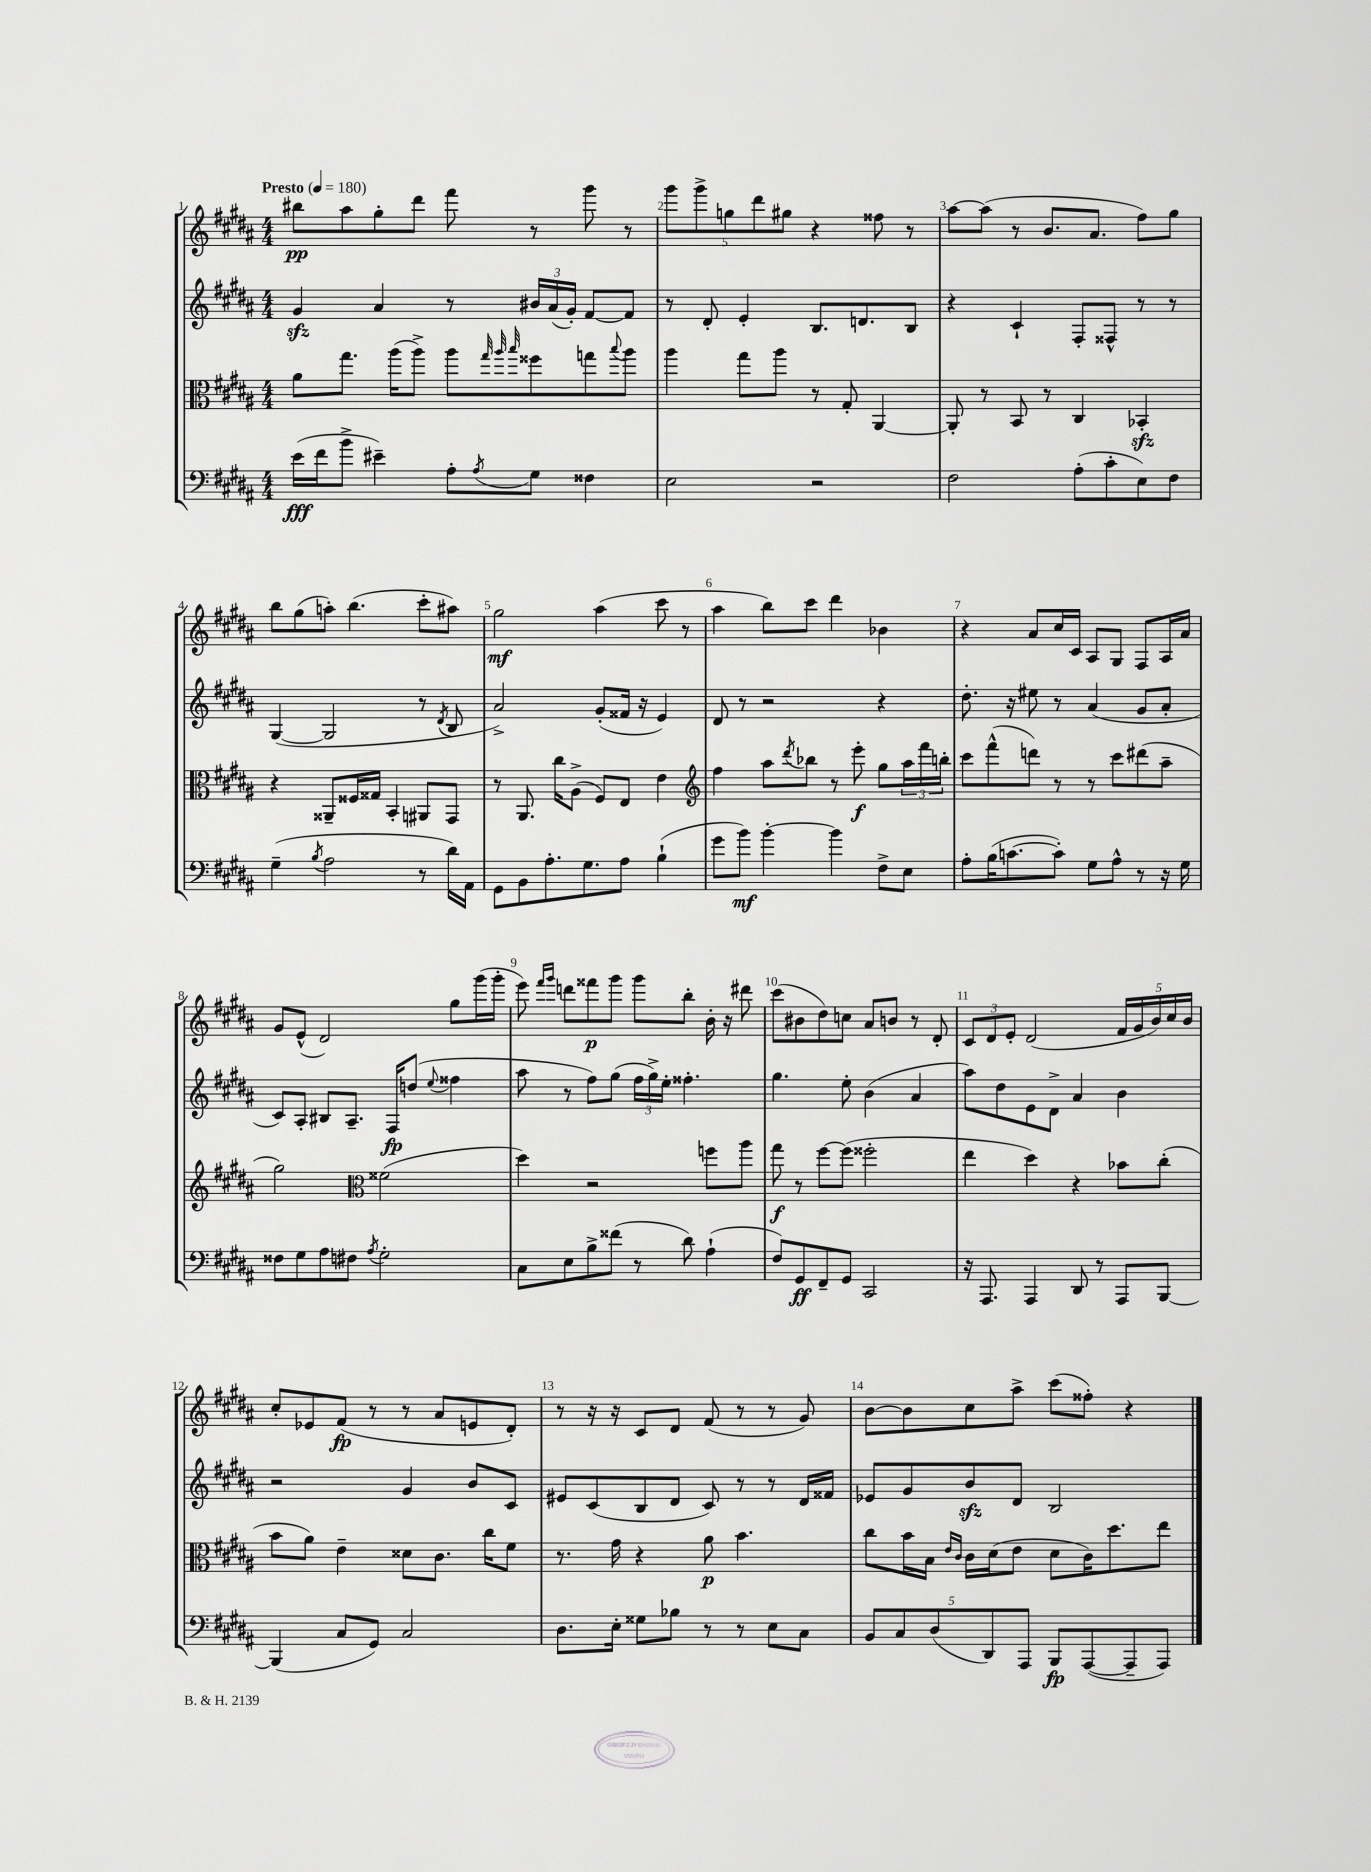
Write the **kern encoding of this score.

**kern	**dynam	**kern	**dynam	**kern	**dynam	**kern	**dynam
*part4	*part4	*part3	*part3	*part2	*part2	*part1	*part1
*staff4	*staff4	*staff3	*staff3	*staff2	*staff2	*staff1	*staff1
*clefF4	*	*clefC3	*	*clefG2	*	*clefG2	*
*k[f#c#g#d#a#]	*	*k[f#c#g#d#a#]	*	*k[f#c#g#d#a#]	*	*k[f#c#g#d#a#]	*
*M4/4	*	*M4/4	*	*M4/4	*	*M4/4	*
*MM180	*	*MM180	*	*MM180	*	*MM180	*
=1	=1	=1	=1	=1	=1	=1	=1
!	!	!	!	!	!	!LO:TX:a:B:t=Presto	!
(16e\LL	fff	8a#\L	.	4g#zz/	.	8bb#X\L	pp
16f#\J	.	.	.	.	.	.	.
8b^\J	.	8.gg#\J	.	.	.	8aa#\	.
4e#X~\)	.	.	.	4a#/	.	8gg#'\	.
.	.	(16aa#\KL	.	.	.	.	.
.	.	8aa#^\J)	.	.	.	8ddd#\J	.
8A#'\L	.	8aa#\L	.	8r	.	8fff#\	.
.	.	32qqgg#/	.	.	.	.	.
.	.	32qqaa#/	.	.	.	.	.
8qA#/	.	32qqbb/	.	.	.	.	.
8G#\J	.	8ff##X\	.	24b#X/LL	.	8r	.
.	.	.	.	(24a#/	.	.	.
.	.	.	.	24g#'/JJ)	.	.	.
4F##X\	.	8ggn\	.	[8f#/L	.	8ggg#\	.
.	.	8qqbb/	.	.	.	.	.
.	.	8aa#\J	.	8f#/J]	.	8r	.
=2	=2	=2	=2	=2	=2	=2	=2
2E\	.	4aa#\	.	8r	.	10ggg#\L	.
.	.	.	.	.	.	10ggg#^\	.
.	.	.	.	8d#'/	.	.	.
.	.	.	.	.	.	10ggn\	.
.	.	8gg#\L	.	4e'/	.	.	.
.	.	.	.	.	.	10ddd#\	.
.	.	8aa#\J	.	.	.	.	.
.	.	.	.	.	.	10gg#X\J	.
2r	.	8r	.	8.B/L	.	4r	.
.	.	8G#'/	.	.	.	.	.
.	.	.	.	8.dn/	.	.	.
.	.	[4AA#/	.	.	.	8ff##X\	.
.	.	.	.	8B/J	.	8r	.
=3	=3	=3	=3	=3	=3	=3	=3
2F#\	.	8AA#'/]	.	4r	.	[8aa#\L	.
.	.	8r	.	.	.	(8aa#\J]	.
.	.	8BB/	.	4c#`/	.	8r	.
.	.	8r	.	.	.	8.b/L	.
(8A#'\L	.	4C#/	.	8F#'/L	.	.	.
.	.	.	.	.	.	8.a#/J	.
8c#'\	.	.	.	8F##X^^/J	.	.	.
8E\)	.	4BB-Xzz'/	.	8r	.	8ff#\L)	.
8F#\J	.	.	.	8r	.	8gg#\J	.
!!LO:LB:g=z
=4	=4	=4	=4	=4	=4	=4	=4
(4G#~\	.	4r	.	([4G#/	.	8bb\L	.
.	.	.	.	.	.	(8gg#\	.
8qB/	.	.	.	.	.	.	.
2A#\	.	8AA##X~/L	.	2G#/]	.	8aan'\J)	.
.	.	16F##X/L	.	.	.	(4.bb\	.
.	.	16G##X/JJ	.	.	.	.	.
.	.	4BB'/	.	.	.	.	.
8r	.	8AA#X/L	.	8r	.	8ccc#'\L	.
.	.	.	.	8qd#/	.	.	.
16d#\LL)	.	8GG#/J	.	8B/	.	8aa#X\J)	.
16AA#\JJ	.	.	.	.	.	.	.
=5	=5	=5	=5	=5	=5	=5	=5
8GG#\L	.	8r	.	2a#^/)	.	2gg#\	mf
8BB\	.	8.AA#/	.	.	.	.	.
8.A#'\	.	.	.	.	.	.	.
.	.	16cc#\KL	.	.	.	.	.
.	.	(8A#^\J	.	.	.	.	.
8.G#\	.	.	.	.	.	.	.
.	.	8F#/L)	.	(8g#'/L	.	(4aa#\	.
8A#\J	.	8E/J	.	16f##X/Jk	.	.	.
.	.	.	.	16r	.	.	.
(4B`\	.	4e\	.	4e/)	.	8ccc#\	.
.	.	.	.	.	.	8r	.
=6	=6	=6	=6	=6	=6	=6	=6
*	*	*clefG2	*	*	*	*	*
8g#\L	.	4ff#\	.	8d#/	.	4aa#\	.
8b\J)	mf	.	.	8r	.	.	.
[4b'\	.	8aa#\L	.	2r	.	8bb\L)	.
.	.	8qddd#/	.	.	.	.	.
.	.	8bb-X\J	.	.	.	8ccc#\J	.
4b\]	.	8r	.	.	.	4ddd#\	.
.	.	8eee'\	f	.	.	.	.
8F#^\L	.	8gg#\L	.	4r	.	4b-X\	.
8E\J	.	24aa#\L	.	.	.	.	.
.	.	24fff#\	.	.	.	.	.
.	.	24bbn'\JJ	.	.	.	.	.
=7	=7	=7	=7	=7	=7	=7	=7
8A#'\L	.	8ccc#\L	.	8.dd#'\	.	4r	.
(16B\K	.	(8fff#^^\	.	.	.	.	.
[8.cn\	.	.	.	16r	.	.	.
.	.	8dddn\J)	.	8ee#X\	.	8a#/L	.
8c'\J])	.	8r	.	8r	.	16cc#/L	.
.	.	.	.	.	.	16c#/JJ	.
8G#\L	.	8r	.	(4a#/	.	8A#/L	.
8A#^^\J	.	8ccc#\L	.	.	.	8G#/J	.
8r	.	(8ddd#X\	.	8g#/L	.	8F#/L	.
16r	.	8aa#~\J	.	8a#'/J	.	16A#/L	.
16G#\	.	.	.	.	.	16a#/JJ	.
!!LO:LB:g=z
=8	=8	=8	=8	=8	=8	=8	=8
8F##X\L	.	2gg#\)	.	8c#/L)	.	8g#/L	.
8G#\	.	.	.	8A#'/J	.	(8e^^/J	.
8A#\	.	.	.	8B#X/L	.	2d#/)	.
8F#X\J	.	.	.	8.A#~/J	.	.	.
8qA#/	.	.	.	.	.	.	.
*	*	*clefC3	*	*	*	*	*
2G#'\	.	(2f##X\	.	.	.	.	.
.	.	.	.	16F#/KL	fp	.	.
.	.	.	.	(8ddn/J	.	.	.
.	.	.	.	8qqee/	.	.	.
.	.	.	.	4ff##X\	.	8gg#\L	.
.	.	.	.	.	.	(16ggg#\L	.
.	.	.	.	.	.	16ggg#'\JJ	.
=9	=9	=9	=9	=9	=9	=9	=9
8C#\L	.	4dd#\)	.	8aa#\	.	8eee\)	.
.	.	.	.	.	.	16qqfff#/LL	.
.	.	.	.	.	.	16qqggg#/JJ	.
8E\	.	.	.	8r	.	8dddn\L	.
8B^\	.	2r	.	8ff#\L)	.	8fff##X\	p
(8f##X\J	.	.	.	(8gg#\J	.	8ggg#\J	.
8r	.	.	.	24ff#\LL	.	8ggg#\L	.
.	.	.	.	24gg#^\)	.	.	.
.	.	.	.	24ee'\JJ	.	.	.
8d#\)	.	.	.	4.ff##X'\	.	8bb'\J	.
(4A#`\	.	8ffn\L	.	.	.	16b'\	.
.	.	.	.	.	.	16r	.
.	.	8aa#\J	.	.	.	8ddd#X\	.
=10	=10	=10	=10	=10	=10	=10	=10
8F#/L)	.	8gg#\	f	4.gg#\	.	(8ccc#\L	.
8GG#/	ff	8r	.	.	.	8b#X\	.
8FF#~/	.	[8ff#\L	.	.	.	8dd#\)	.
8GG#/J	.	(8ff#\J]	.	8ee'\	.	8ccn\J	.
2CC#/	.	2ff##X'\	.	(4b\	.	8a#/L	.
.	.	.	.	.	.	8bn/J	.
.	.	.	.	4a#/	.	8r	.
.	.	.	.	.	.	8d#'/	.
=11	=11	=11	=11	=11	=11	=11	=11
16r	.	4ee\	.	8aa#\L)	.	12c#/L	.
8.AAA#/	.	.	.	.	.	.	.
.	.	.	.	.	.	12d#/	.
.	.	.	.	8dd#\	.	.	.
.	.	.	.	.	.	12e'/J	.
4AAA#/	.	4dd#\)	.	8e\	.	(2d#/	.
.	.	.	.	8d#^\J	.	.	.
8DD#/	.	4r	.	4a#/	.	.	.
8r	.	.	.	.	.	.	.
8AAA#/L	.	8b-X\L	.	4b\	.	20f#/LL	.
.	.	.	.	.	.	20g#/	.
.	.	.	.	.	.	20b/)	.
[8BBB/J	.	(8cc#'\J	.	.	.	.	.
.	.	.	.	.	.	20cc#/	.
.	.	.	.	.	.	20b/JJ	.
!!LO:LB:g=z
=12	=12	=12	=12	=12	=12	=12	=12
(4BBB/]	.	8b\L	.	2r	.	8cc#'/L	.
.	.	8a#\J)	.	.	.	8e-X/	.
8C#/L	.	4e~\	.	.	.	(8f#/J	fp
8GG#/J)	.	.	.	.	.	8r	.
2C#/	.	8d##X\L	.	4g#/	.	8r	.
.	.	8.c#\J	.	.	.	8a#/L	.
.	.	.	.	8b/L	.	8en/	.
.	.	16cc#\KL	.	.	.	.	.
.	.	8f#\J	.	8c#/J	.	8d#'/J)	.
=13	=13	=13	=13	=13	=13	=13	=13
8.D#\L	.	8.r	.	8e#X/L	.	8r	.
.	.	.	.	(8c#/	.	16r	.
16E'\Jk	.	16g#\	.	.	.	16r	.
8G##X\L	.	4r	.	8B/	.	8c#/L	.
8B-X\J	.	.	.	8d#/J	.	8d#/J	.
8r	.	8a#\	p	8c#/)	.	(8f#/	.
8r	.	4.b\	.	8r	.	8r	.
8E\L	.	.	.	8r	.	8r	.
8C#\J	.	.	.	16d#/LL	.	8g#/)	.
.	.	.	.	16f##X/JJ	.	.	.
=14	=14	=14	=14	=14	=14	=14	=14
10BB/L	.	8cc#\L	.	8e-X/L	.	[8b\L	.
10C#/	.	.	.	.	.	.	.
.	.	16b\L	.	8g#/	.	8b\]	.
.	.	16B\JJ	.	.	.	.	.
(10D#/	.	.	.	.	.	.	.
.	.	16qqe/LL	.	.	.	.	.
.	.	16qqc#/JJ	.	.	.	.	.
.	.	16c#\LL	.	8bzz/	.	8cc#\	.
10DD#/)	.	.	.	.	.	.	.
.	.	(16d#\J	.	.	.	.	.
.	.	8e\J	.	8d#/J	.	8aa#^\J	.
10AAA#/J	.	.	.	.	.	.	.
8BBB/L	fp	8d#\L	.	2B/	.	(8ccc#\L	.
([8AAA#/	.	16c#\K)	.	.	.	8ff##X'\J)	.
.	.	8.dd#\	.	.	.	.	.
8AAA#~/]	.	.	.	.	.	4r	.
8AAA#/J)	.	8ee\J	.	.	.	.	.
==	==	==	==	==	==	==	==
*-	*-	*-	*-	*-	*-	*-	*-
